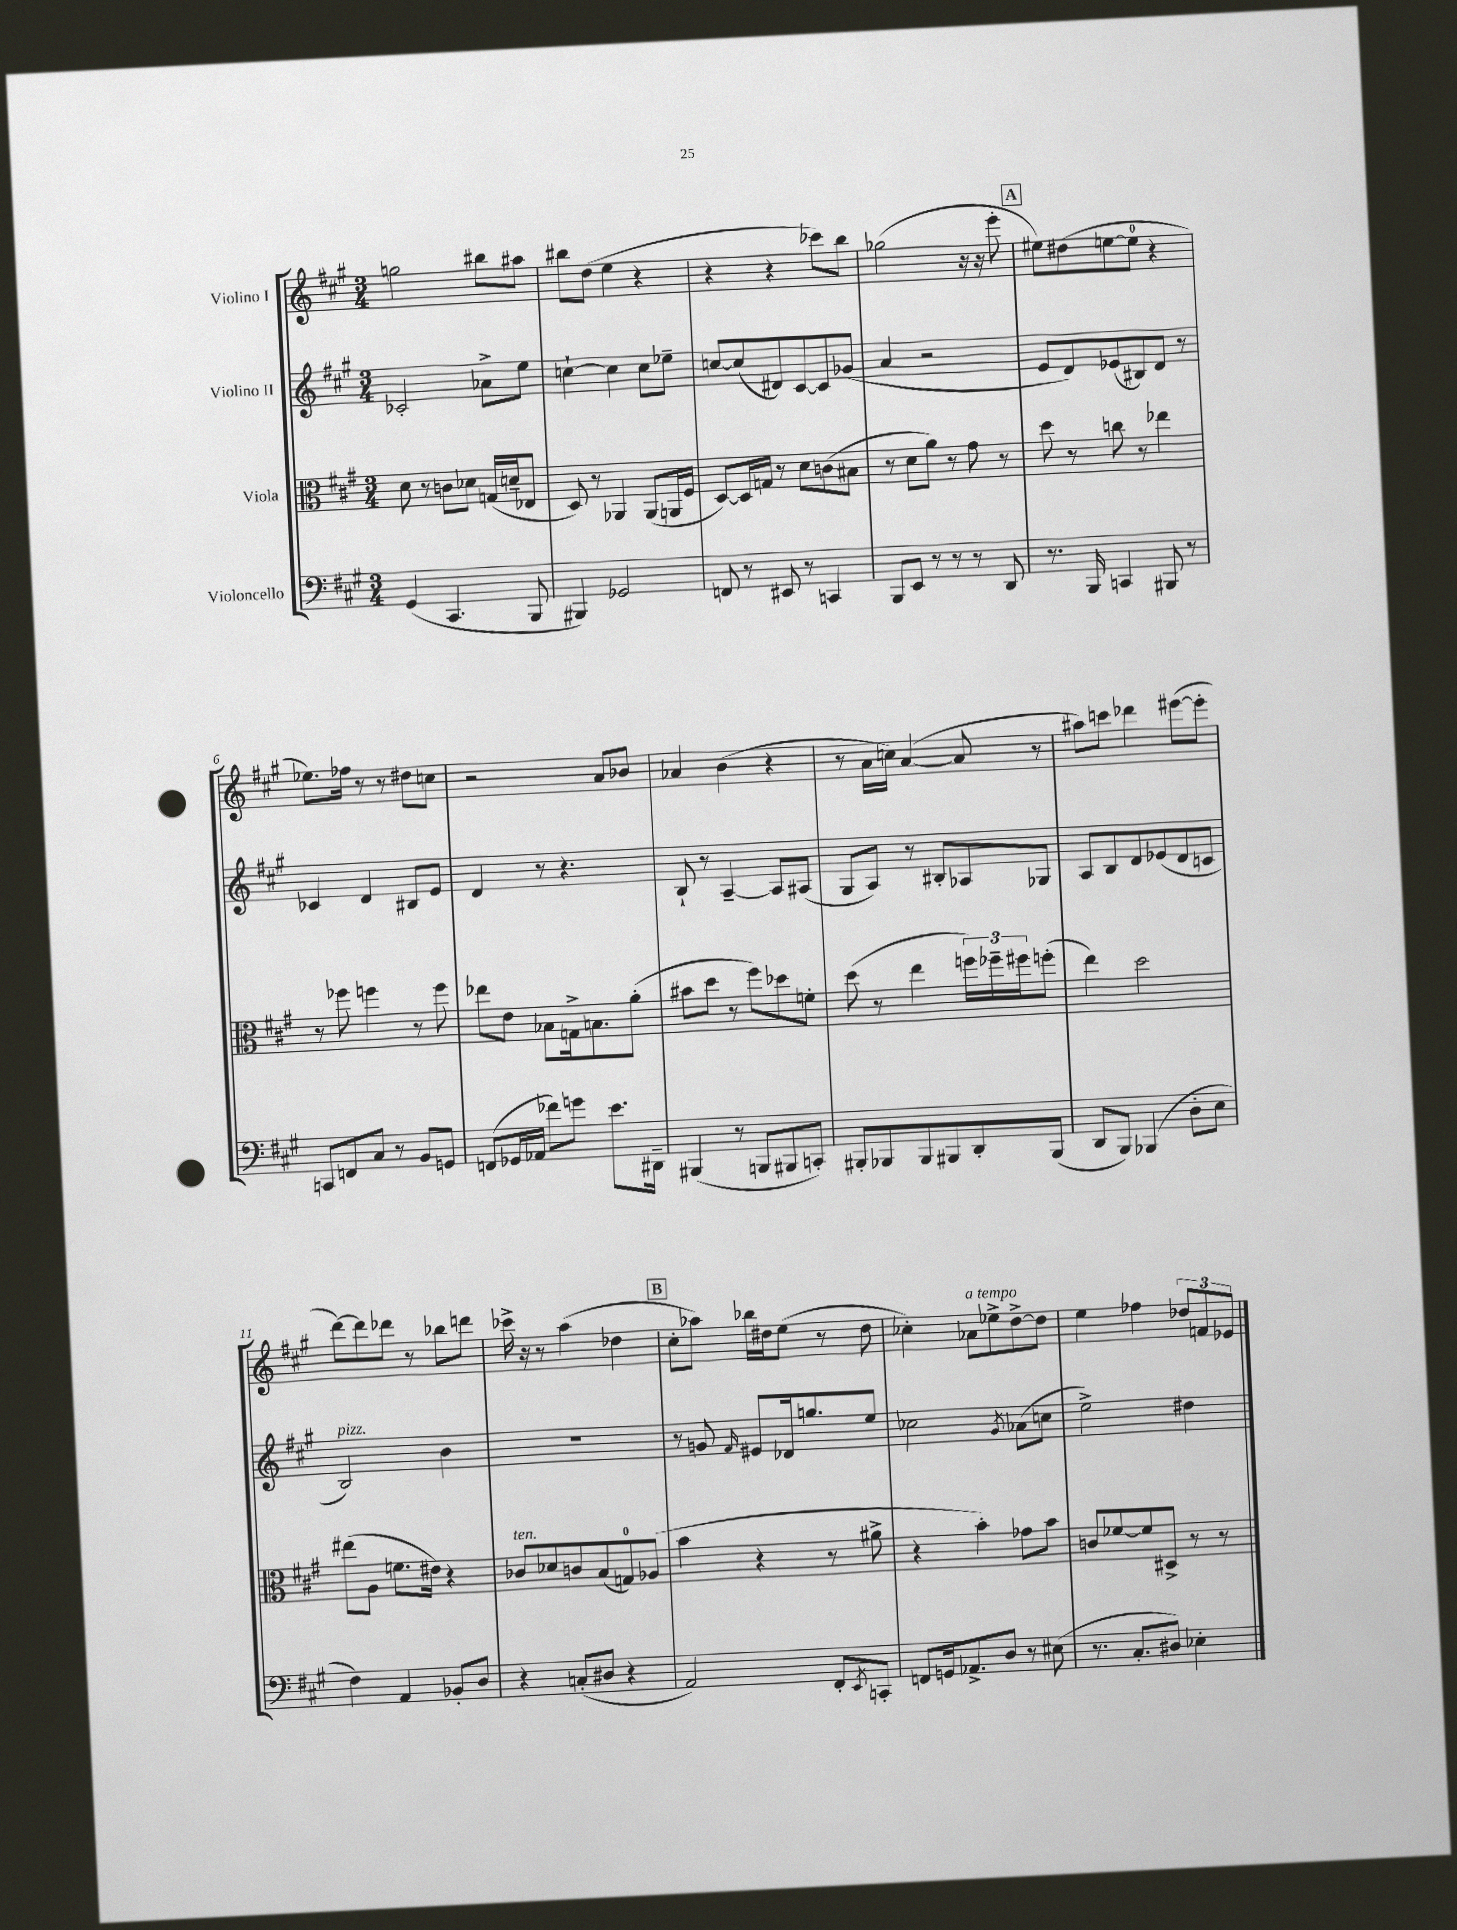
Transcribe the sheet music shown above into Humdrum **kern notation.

**kern	**kern	**kern	**kern
*staff4	*staff3	*staff2	*staff1
*clefF4	*clefC3	*clefG2	*clefG2
*k[f#c#g#]	*k[f#c#g#]	*k[f#c#g#]	*k[f#c#g#]
*M3/4	*M3/4	*M3/4	*M3/4
(4GG#	8d	2c-'	2gg
.	8r	.	.
4.CC#	8c	.	.
.	8d-	.	.
.	(16G	8a-^	8bb#
.	16d~	.	.
8BBB	8E-	8ee	8aa#
=	=	=	=
4BBB#)	8D)	[4cc`	8bb#
.	8r	.	(8dd
2GG-	4AA-	4cc]	4ee
.	(8AA-	8cc	4r
.	16AA	8ee-~	.
.	16F#	.	.
=	=	=	=
8FF	[8D)	[8cc	4r
8r	16D]	(8cc]	.
.	16G	.	.
8EE#	8r	8d#)	4r
8r	8d	[8c#	.
4CC	(8c	8c#]	8ccc-)
.	8B#	(8g-	8bb
=	=	=	=
8BBB	8r	4a	(2gg-
8EE	8d	.	.
8r	8a)	2r	.
8r	8r	.	.
8r	8g#	.	16r
.	.	.	16r
8DD	8r	.	8eee'
=	=	=	=
8.r	8dd	8e	8ee#)
.	8r	8d)	(8dd#
16BBB	.	.	.
4CC	8cc	(8e-	[8ee
.	8r	8B#)	8ee]
8BBB#	4ee-	8d	4r
8r	.	8r	.
=	=	=	=
8CC	8r	4c-	8.ee-)
8FF	8ff-	.	.
.	.	.	16ff-
8C#	4ff	4d	8r
8r	.	.	8r
8BB	8r	8B#	8dd#
8GG	8ff	8e	8cc
=	=	=	=
(8FF	8ee-	4d	2r
16GG-	8e	.	.
16AA-	.	.	.
8f-)	8B-	8r	.
8g	16G^	4.r	.
.	8.B	.	.
8.e	.	.	8a
.	(8a'	.	8b-
16DD#~	.	.	.
=	=	=	=
(4BBB#	8b#	8B`	4a-
.	8dd	8r	.
8r	8r	[4A~	(4b
8BBB	8ff#)	.	.
8BBB#	8dd-	8A]	4r
8CC')	8f'	(8A#	.
=	=	=	=
8BBB#'	(8dd	8G#	8r
8BBB-	8r	8A)	16a
.	.	.	16cc)
8BBB-	4ee	8r	([4a
8BBB#	.	8B#'	.
8DD'	24ff)	8A-	8a]
.	24ff-~	.	.
.	24ff#	.	.
(8BBB#	(8ff'	8G-	8r
=	=	=	=
8DD	4ee)	8A	8aa#)
8BBB)	.	8B	8ccc
(4BBB-	2dd	8d	4ddd-
.	.	(8e-	.
8D'	.	8d	([8eee#
8E	.	8c	8eee#']
=	=	=	=
4F#)	(8ee#	2B)	[8ddd)
.	8A	.	8ddd]
4AA	8.f	.	8ddd-
.	.	.	8r
.	16e#)	.	.
8BB-'	4r	4b	8bb-
8D	.	.	8ddd
=	=	=	=
4r	8c-	2.r	16ccc-^
.	.	.	16r
.	8d-	.	8r
(8C'	8c	.	(4aa
8D#	(8B	.	.
4r	8G)	.	4dd-
.	(8A-	.	.
=	=	=	=
2AA)	4b	8r	8cc#'
.	.	8g	8aa-)
.	.	16qqf#	.
.	4r	8e#	16bb-
.	.	.	16dd#
.	.	16d-	(8ee
.	.	8.gg	.
8FF#'	8r	.	8r
8qEE	.	.	.
8CC'	8a#^	8ee	8dd#
=	=	=	=
8FF	4r	2cc-	4cc-')
16GG	.	.	.
8.AA-^	.	.	.
.	4b')	.	8a-
8D	.	.	8ee-^
.	.	8qg#	.
8r	8g-	(8a-	[8dd^
(8E#	8b	8cc	8dd]
=	=	=	=
8.r	8c	2ee^)	4ee
.	[8f-	.	.
8.C#'	.	.	.
.	8f-]	.	4ff-
8D#)	8D#^	.	.
4E-'	8r	4dd#	12dd-
.	.	.	12f
.	8r	.	.
.	.	.	12e-
==	==	==	==
*-	*-	*-	*-
